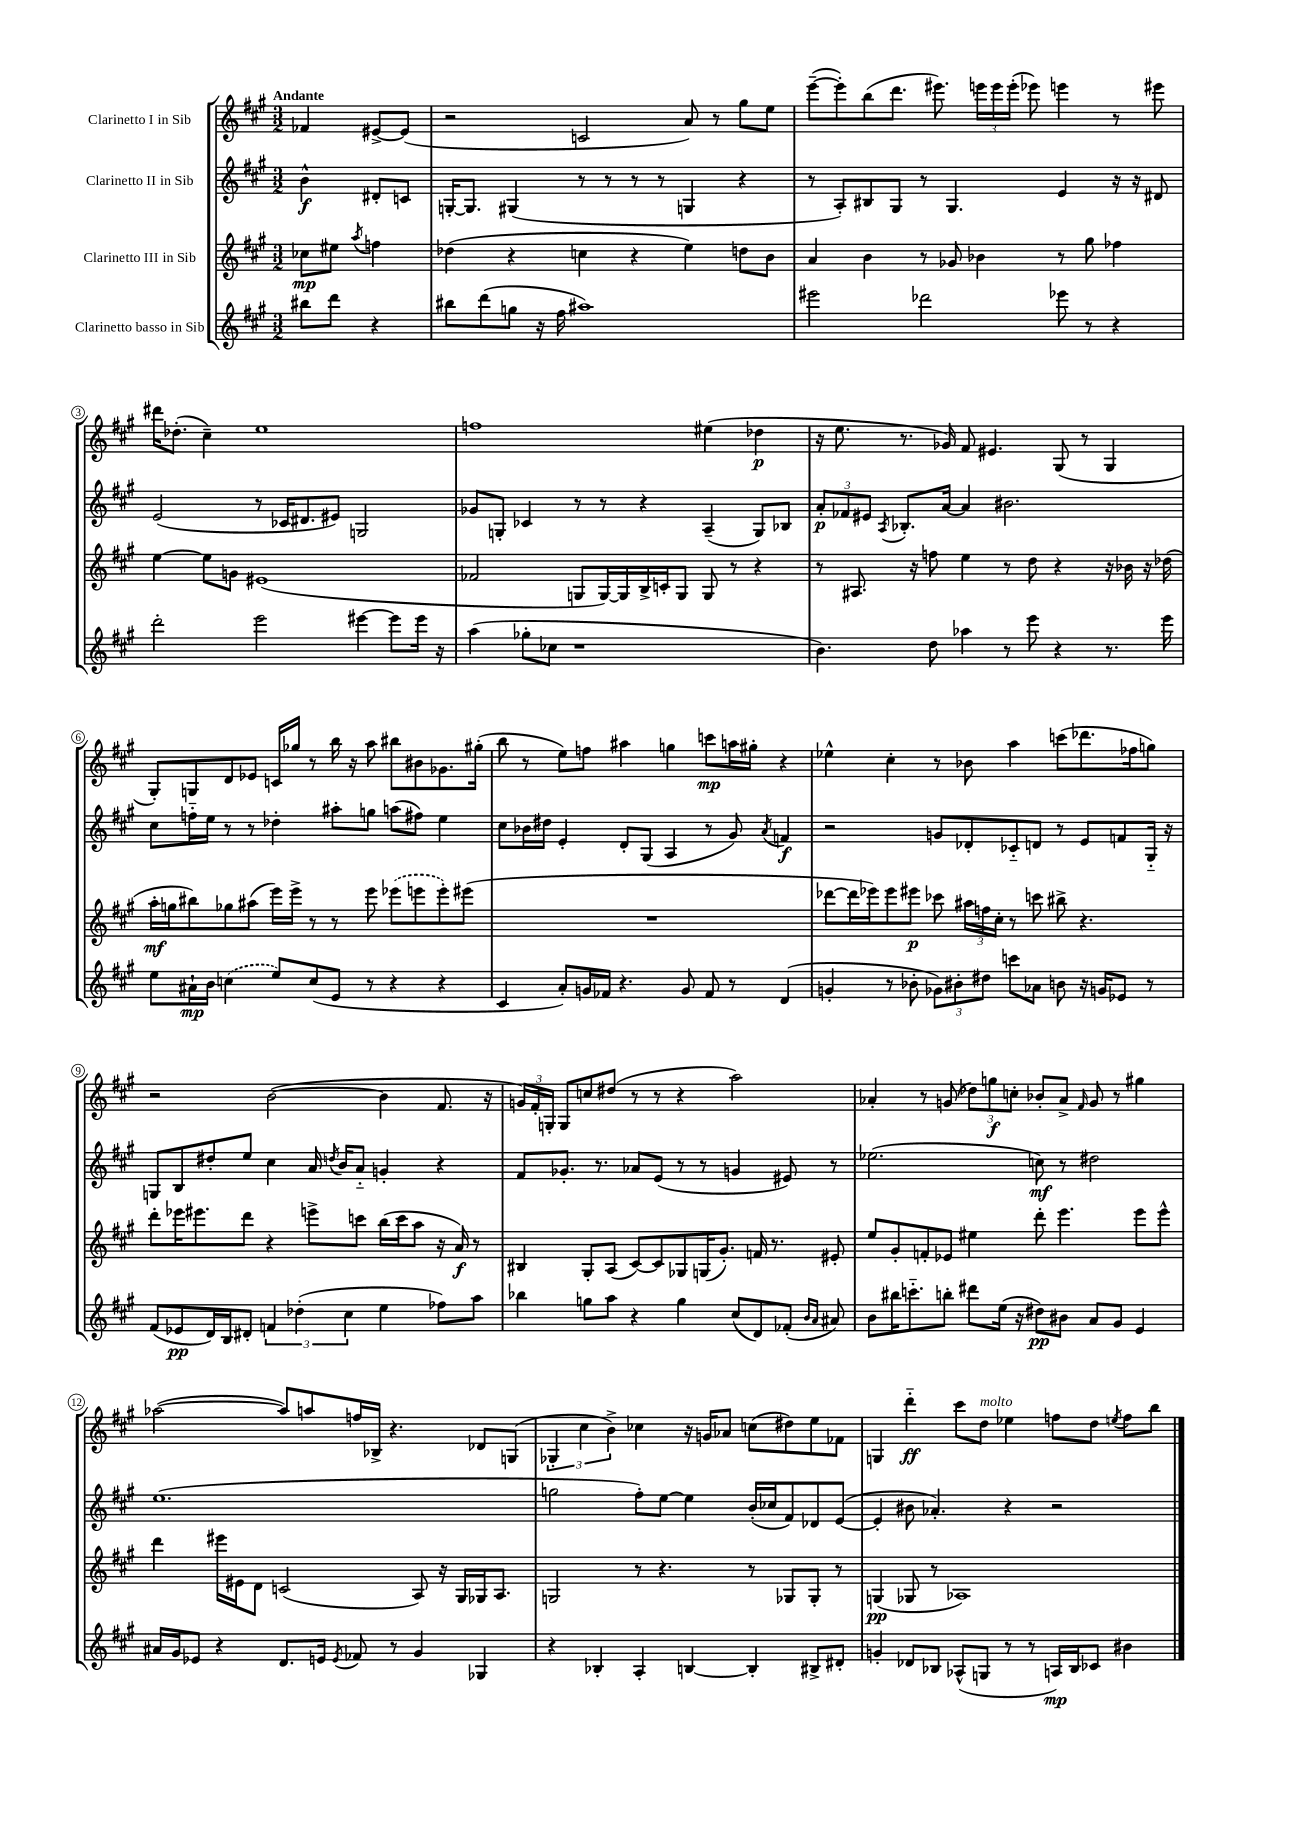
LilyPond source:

<<
\new StaffGroup <<
\new Staff = "s0" \with { instrumentName = "Clarinetto I in Sib" } {
    \clef treble \key a \major \numericTimeSignature \time 3/2 \partial 2 \tempo "Andante"
    \autoBeamOff fes'4 eis'8[~-> eis'8]( |
    r2 c'2 a'8) r8 gis''8[ e''8] |
    e'''8[~--( e'''8-.) b''8( d'''8.] eis'''8.) \tuplet 3/2 { e'''16[ e'''16 e'''16]-.( } ees'''8) e'''4 r8 eis'''8 |
    dis'''16[ des''8.]-.( cis''4--) e''1 |
    f''1 eis''4( des''4\p |
    r16 e''8. r8. ges'16) fis'8 eis'4. gis8( r8 gis4 |
    gis8[-.) g8 d'8 ees'8] c'16[ ges''16] r8 b''16 r16 a''8 bis''8[ bis'8 ges'8. gis''16]-.( |
    b''8 r8 e''8[) f''8] ais''4 g''4 c'''8[\mp a''16 gis''16]-. r4 |
    ees''4-^ cis''4-. r8 bes'8 a''4 c'''8[( des'''8. fes''16 g''8]) |
    r2 b'2~( b'4 fis'8. r16 |
    \tuplet 3/2 { g'16[) fis'16-. g16]-. } g8[ c''8 dis''8]( r8 r8 r4 a''2) |
    aes'4-. r8 g'8( \tuplet 3/2 { des''8[) g''8\f c''8]-. } bes'8[-. aes'8]-> \grace { fis'16 } g'8 r8 gis''4 |
    aes''2~( aes''8[) a''8 f''16 bes16]-> r4. des'8[ g8]( |
    \tuplet 3/2 { ges4-. cis''4 b'4->) } ces''4 r16 g'16[ aes'8] c''8[( dis''8) e''8 fes'8] |
    g4 d'''4-_\ff cis'''8[ d''8]^\markup { \italic "molto" } ees''4 f''8[ d''8] \acciaccatura { e''8 } f''8[ b''8] \bar "|." |
}
\new Staff = "s1" \with { instrumentName = "Clarinetto II in Sib" } {
    \clef treble \key a \major \numericTimeSignature \time 3/2 \partial 2
    \autoBeamOff b'4-^\f dis'8[-. c'8] |
    g16[~-. g8.] gis4( r8 r8 r8 r8 g4 r4 |
    r8 a8[-.) bis8 gis8] r8 gis4. e'4 r16 r16 dis'8 |
    e'2( r8 ces'16[ dis'8. eis'8]) g2 |
    ges'8[ g8]-. ces'4 r8 r8 r4 a4--( g8[) bes8] |
    \tuplet 3/2 { a'8[-.\p fes'8 eis'8] } \acciaccatura { a8 } bes8.[-. a'16]~ a'4 bis'2. |
    cis''8[ f''16-_ e''16] r8 r8 des''4-. ais''8[-. g''8] a''8[( fis''8]) e''4 |
    cis''8[ bes'16 dis''16] e'4-. d'8[-. gis8]( a4 r8 gis'8) \acciaccatura { a'8 } f'4\f |
    r2 g'8[ des'8-. ces'8-_ d'8] r8 e'8[ f'8 gis16]-_ r16 |
    g8[ b8 dis''8-. e''8] cis''4 a'16 \acciaccatura { d''8 } b'16[ a'8]-_ g'4-. r4 |
    fis'8[ ges'8.]-. r8. aes'8[ e'8]( r8 r8 g'4 eis'8) r8 |
    ees''2.( c''8\mf) r8 dis''2 |
    e''1.( |
    g''2 fis''8[-.) e''8]~ e''4 b'16[-.( ces''16 fis'8) des'8 e'8]~( |
    e'4-. bis'8 aes'4.-.) r4 r2 \bar "|." |
}
\new Staff = "s2" \with { instrumentName = "Clarinetto III in Sib" } {
    \clef treble \key a \major \numericTimeSignature \time 3/2 \partial 2
    \autoBeamOff ces''8[\mp eis''8] \acciaccatura { a''8 } f''4 |
    des''4( r4 c''4 r4 e''4) d''8[ b'8] |
    a'4 b'4 r8 ges'8 bes'4 r8 gis''8 fes''4 |
    e''4~ e''8[ g'8] eis'1( |
    fes'2 g8[ g16~) g16 b16-> c'16-. g8] g8 r8 r4 |
    r8 ais8. r16 f''8 e''4 r8 d''8 r4 r16 bes'16 r16 des''16( |
    a''16[-.\mf g''16 bis''8) ges''8 ais''8]( e'''16[) e'''16]-> r8 r8 e'''8 \once \slurDashed ees'''8[( e'''8 e'''8-.) eis'''8]( |
    R1. |
    des'''8[~ des'''16 ees'''16) ees'''8 eis'''8]\p ces'''8 \tuplet 3/2 { ais''16[ f''16 cis''16]-. } r8 c'''8 bis''8-> r4. |
    d'''8[-. ees'''16 eis'''8. d'''8] r4 e'''8[-> c'''8] b''16[( c'''16 a''8] r16 a'16\f) r8 |
    bis4 gis8[-. a8]( cis'8[~) cis'8 ges8 g16( gis'8.]-.) f'16 r8. eis'8-. |
    e''8[ gis'8-. f'8-. ees'8] eis''4 d'''8-. e'''4. e'''8[ e'''8]-^ |
    d'''4 eis'''16[ eis'16 d'8] c'2( a8) r16 gis16[ ges16 a8.] |
    g2 r8 r4. r8 ges8[ ges8]-. r8 |
    g4\pp( ges8 r8 aes1) \bar "|." |
}
\new Staff = "s3" \with { instrumentName = "Clarinetto basso in Sib" } {
    \clef treble \key a \major \numericTimeSignature \time 3/2 \partial 2
    \autoBeamOff bis''8[ d'''8] r4 |
    bis''8[ d'''8( g''8] r16 fis''16 ais''1) |
    eis'''2 des'''2 ees'''8 r8 r4 |
    d'''2-. e'''2 eis'''4~ eis'''8[ eis'''16] r16 |
    a''4( ges''8[-. ces''8] r1 |
    b'4.) d''8 aes''4 r8 e'''8 r4 r8. e'''16 |
    e''8[ ais'16-!\mp b'16] \once \slurDashed c''4( e''8[) c''8( e'8] r8 r4 r4 |
    cis'4 a'8[-.) g'16 fes'16] r4. g'8 fes'8 r8 d'4( |
    g'4-. r8 bes'8-. \tuplet 3/2 { ges'8[) bis'8-. dis''8] } c'''8[ aes'8] b'8 r16 g'16[ ees'8] r8 |
    fis'8[( ees'8\pp d'16) b16 dis'8]-. \tuplet 3/2 { f'4 des''4-.( cis''4 } e''4 fes''8[) a''8] |
    bes''4 g''8[ a''8] r4 g''4 cis''8[( d'8) fes'8]-.( \grace { b'16[ a'16] } ais'8) |
    b'8[ bis''16 c'''8.-_ b''8]-. dis'''8[ e''16]( r16 dis''8[\pp) bis'8] a'8[ gis'8] e'4 |
    ais'16[ gis'16 ees'8] r4 d'8.[ e'16] \acciaccatura { e'8 } fes'8 r8 gis'4 ges4 |
    r4 bes4-. a4-. b4~ b4-. bis8[-> dis'8]-. |
    g'4-. des'8[ bes8] aes8[-^( g8] r8 r8 a16[\mp) bes16 ces'8] bis'4 \bar "|." |
}
>>
>>
\layout { \context { \Score \override BarNumber.stencil = #(make-stencil-circler 0.1 0.3 ly:text-interface::print) } }
